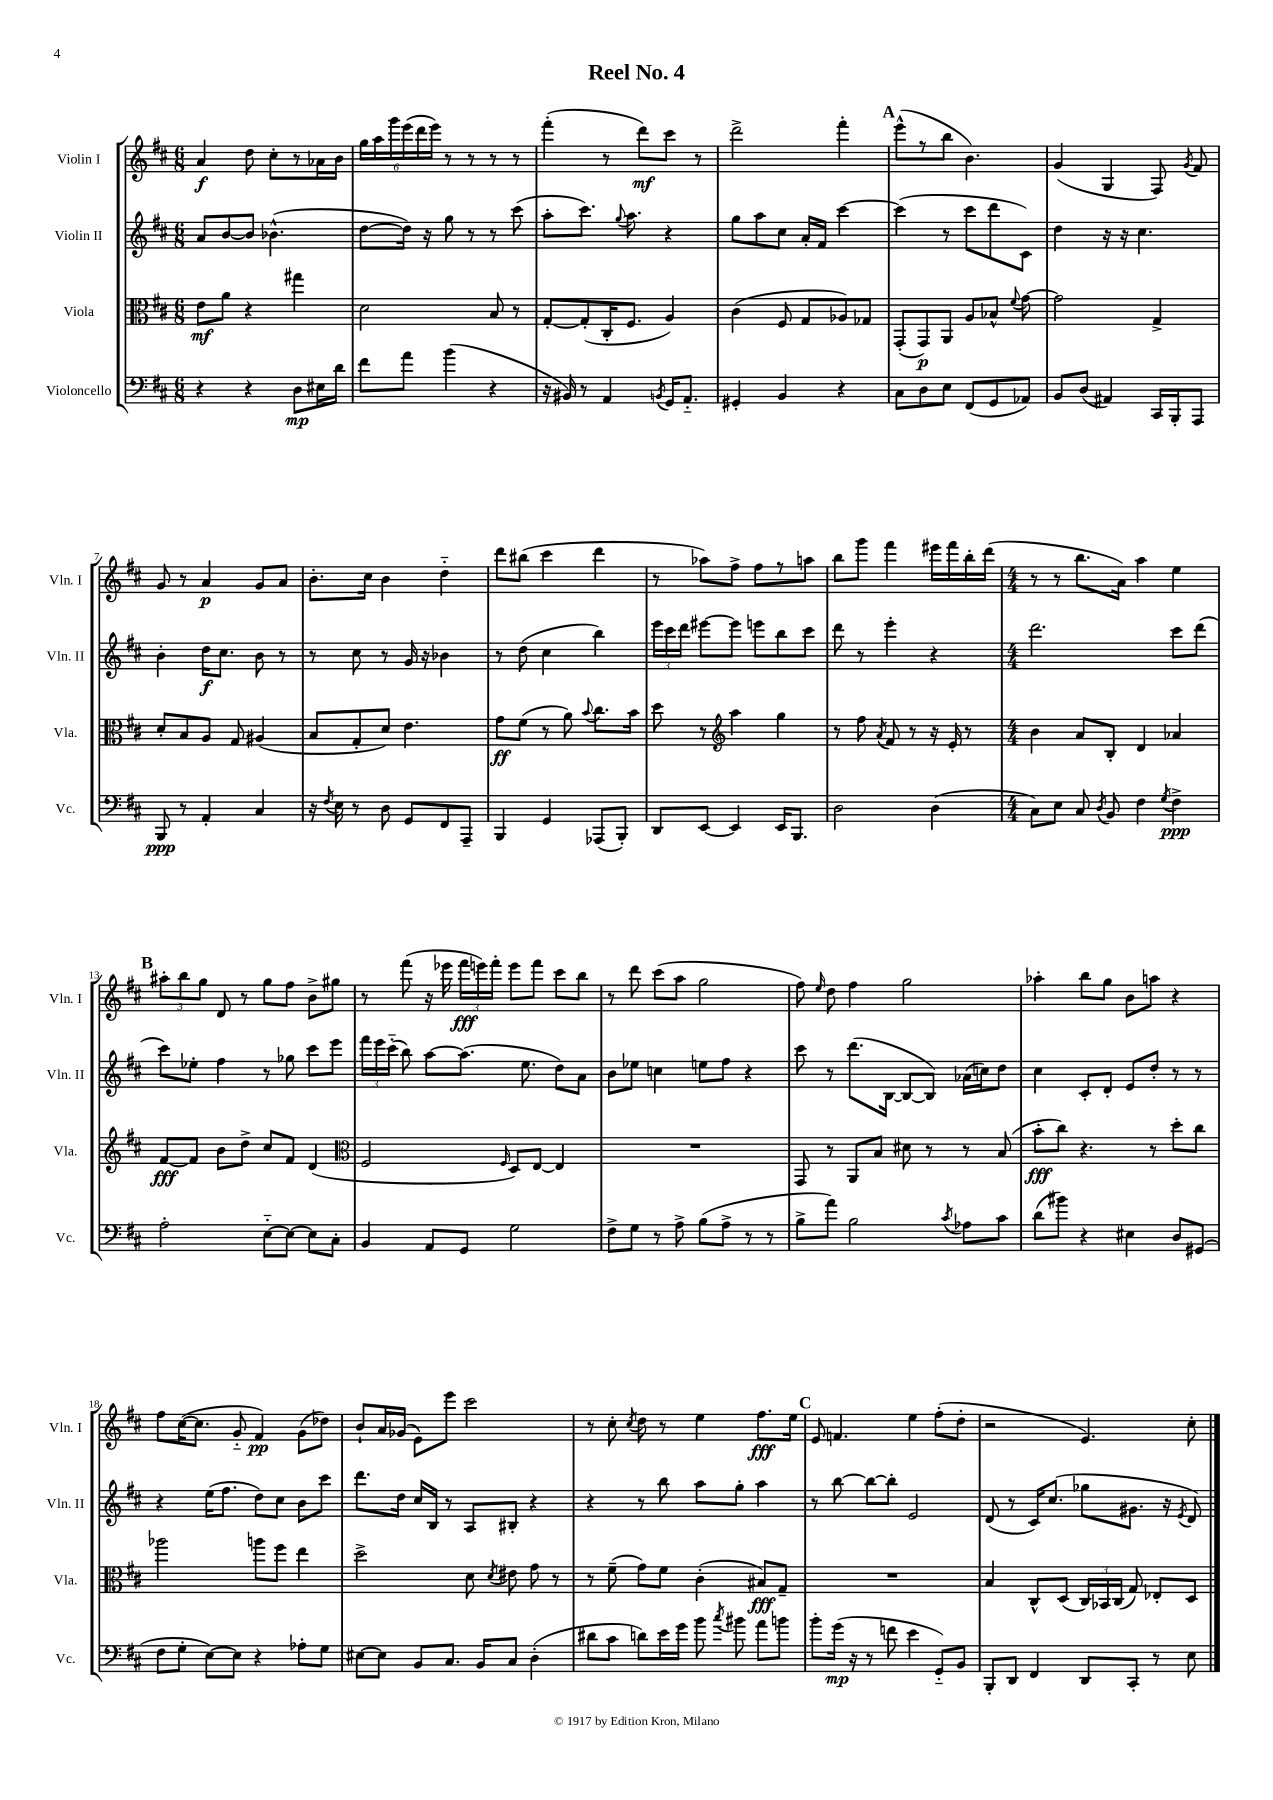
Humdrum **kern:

**kern	**dynam	**kern	**dynam	**kern	**dynam	**kern	**dynam
*part4	*part4	*part3	*part3	*part2	*part2	*part1	*part1
*staff4	*staff4	*staff3	*staff3	*staff2	*staff2	*staff1	*staff1
*I"Violoncello	*	*I"Viola	*	*I"Violin II	*	*I"Violin I	*
*I'Vc.	*	*I'Vla.	*	*I'Vln. II	*	*I'Vln. I	*
*clefF4	*	*clefC3	*	*clefG2	*	*clefG2	*
*k[f#c#]	*	*k[f#c#]	*	*k[f#c#]	*	*k[f#c#]	*
*M6/8	*	*M6/8	*	*M6/8	*	*M6/8	*
=1	=1	=1	=1	=1	=1	=1	=1
4r	.	8e\L	mf	8a/L	.	4a/	f
.	.	8a\J	.	[8b/	.	.	.
4r	.	4r	.	8b/J]	.	8dd\	.
.	.	.	.	(4.b-X^^\	.	8cc#'\L	.
8D\L	mp	4gg#X\	.	.	.	8r	.
16E#X\L	.	.	.	.	.	16a-X\L	.
16d\JJ	.	.	.	.	.	16b\JJ	.
=2	=2	=2	=2	=2	=2	=2	=2
8f#\L	.	2d\	.	[8dd\L	.	24gg\LL	.
.	.	.	.	.	.	24aa\	.
.	.	.	.	.	.	24ggg\	.
8a\J	.	.	.	16dd\Jk])	.	(24eee\	.
.	.	.	.	.	.	24ddd\	.
.	.	.	.	16r	.	.	.
.	.	.	.	.	.	24eee\JJ)	.
(4b\	.	.	.	8gg\	.	8r	.
.	.	.	.	8r	.	8r	.
4r	.	8B/	.	8r	.	8r	.
.	.	8r	.	(8ccc#\	.	8r	.
=3	=3	=3	=3	=3	=3	=3	=3
16r	.	[8G'/L	.	8aa'\L	.	(4fff#'\	.
16BB#X/)	.	.	.	.	.	.	.
8r	.	(8G'/]	.	8.ccc#\J)	.	.	.
4AA/	.	16C#'/K	.	.	.	8r	.
.	.	.	.	8qqgg/	.	.	.
.	.	8.F#/J	.	8.aa\	.	.	.
.	.	.	.	.	.	8ddd\L)	mf
8qBBn/	.	.	.	.	.	.	.
16GG/KL	.	4A/)	.	4r	.	8ccc#\J	.
8.AA/J	.	.	.	.	.	.	.
.	.	.	.	.	.	8r	.
=4	=4	=4	=4	=4	=4	=4	=4
4GG#X'/	.	(4c#\	.	8gg\L	.	2ddd^\	.
.	.	.	.	8aa\	.	.	.
4BB/	.	8F#/	.	8cc#\J	.	.	.
.	.	8G/L	.	16a'/LL	.	.	.
.	.	.	.	16f#/JJ	.	.	.
4r	.	8A-X/)	.	[4ccc#\	.	4fff#'\	.
.	.	8G-X/J	.	.	.	.	.
!!LO:REH:place=s1:t=A
=5	=5	=5	=5	=5	=5	=5	=5
8C#\L	.	(8GG'/L	.	(4ccc#\]	.	(8eee^^\L	.
8D\	.	8GG/)	p	.	.	8r	.
8E\J	.	8AA/J	.	8r	.	8bb\J	.
(8FF#/L	.	8A/L	.	8ccc#\L	.	4.b\)	.
8GG/	.	8B-X^^/J	.	8ddd\	.	.	.
.	.	8qqf#/	.	.	.	.	.
8AA-X/J)	.	[8g\	.	8c#\J)	.	.	.
=6	=6	=6	=6	=6	=6	=6	=6
8BB/L	.	2g\]	.	4dd\	.	(4g/	.
(8D/J	.	.	.	.	.	.	.
4AA#X/)	.	.	.	16r	.	4G/	.
.	.	.	.	16r	.	.	.
.	.	.	.	4.cc#\	.	.	.
16CC#/LL	.	4G^/	.	.	.	8F#/)	.
16BBB'/J	.	.	.	.	.	.	.
.	.	.	.	.	.	8qg/	.
8AAA/J	.	.	.	.	.	8f#/	.
!!LO:LB:g=z
=7	=7	=7	=7	=7	=7	=7	=7
8BBB/	ppp	8d'/L	.	4b'\	.	8g/	.
8r	.	8B/	.	.	.	8r	.
4AA'/	.	8A/J	.	16dd\KL	f	4a/	p
.	.	.	.	8.cc#\J	.	.	.
.	.	8G/	.	.	.	.	.
4C#/	.	(4A#X/	.	8b\	.	8g/L	.
.	.	.	.	8r	.	8a/J	.
=8	=8	=8	=8	=8	=8	=8	=8
16r	.	8B/L	.	8r	.	8.b'\L	.
8qF#/	.	.	.	.	.	.	.
16E\	.	.	.	.	.	.	.
8r	.	8G'/	.	8cc#\	.	.	.
.	.	.	.	.	.	16cc#\Jk	.
8D\	.	8d/J)	.	8r	.	4b\	.
8GG/L	.	4.e\	.	16g/	.	.	.
.	.	.	.	16r	.	.	.
8FF#/	.	.	.	4b-X\	.	4dd\	.
8AAA~/J	.	.	.	.	.	.	.
=9	=9	=9	=9	=9	=9	=9	=9
4BBB/	.	8g\L	ff	8r	.	8ddd\L	.
.	.	(8f#\J	.	(8dd\	.	(8bb#X\J	.
4GG/	.	8r	.	4cc#\	.	4ccc#\	.
.	.	8a\)	.	.	.	.	.
.	.	8qqb/	.	.	.	.	.
(8AAA-X/L	.	8.cc#\L	.	4bb\)	.	4ddd\	.
8BBB'/J)	.	.	.	.	.	.	.
.	.	16b\Jk	.	.	.	.	.
=10	=10	=10	=10	=10	=10	=10	=10
8DD/L	.	8dd\	.	24eee\LL	.	8r	.
.	.	.	.	24ccc#\	.	.	.
.	.	.	.	24ddd\JJ	.	.	.
[8EE/J	.	8r	.	[8eee#X\L	.	8aa-X\L)	.
*	*	*clefG2	*	*	*	*	*
4EE/]	.	4aa\	.	8eee#\J]	.	8ff#^\J	.
.	.	.	.	8eeen\L	.	8ff#\L	.
16EE/KL	.	4gg\	.	8bb\	.	8r	.
8.BBB/J	.	.	.	.	.	.	.
.	.	.	.	8ccc#\J	.	8aan\J	.
=11	=11	=11	=11	=11	=11	=11	=11
2D\	.	8r	.	8ddd\	.	8bb\L	.
.	.	8ff#\	.	8r	.	8ggg\J	.
.	.	8qa/	.	.	.	.	.
.	.	8f#/	.	4eee'\	.	4fff#\	.
.	.	8r	.	.	.	.	.
(4D\	.	16r	.	4r	.	16eee#X\LL	.
.	.	16e'/	.	.	.	16fff#\	.
.	.	8r	.	.	.	16bb'\	.
.	.	.	.	.	.	(16ddd\JJ	.
=12	=12	=12	=12	=12	=12	=12	=12
*M4/4	*	*M4/4	*	*M4/4	*	*M4/4	*
8C#\L)	.	4b\	.	2.ddd\	.	8r	.
8E\J	.	.	.	.	.	8r	.
8C#/	.	8a/L	.	.	.	8.bb\L	.
8qD/	.	.	.	.	.	.	.
8BB/	.	8B'/J	.	.	.	.	.
.	.	.	.	.	.	16a\Jk)	.
4F#\	.	4d/	.	.	.	4aa\	.
8qG/	.	.	.	.	.	.	.
4F#^\	ppp	4a-X/	.	8ccc#\L	.	4ee\	.
.	.	.	.	(8ddd\J	.	.	.
!!LO:LB:g=z
!!LO:REH:place=s1:t=B
=13	=13	=13	=13	=13	=13	=13	=13
2A'\	.	[8f#/L	fff	8ccc#\L)	.	12aa#X'\L	.
.	.	.	.	.	.	12bb\	.
.	.	8f#/J]	.	8ee-X'\J	.	.	.
.	.	.	.	.	.	12gg\J	.
.	.	8b\L	.	4ff#\	.	8d/	.
.	.	8dd^\J	.	.	.	8r	.
[8E\L	.	8cc#/L	.	8r	.	8gg\L	.
8E\J_	.	8f#/J	.	8gg-X\	.	8ff#\J	.
8E\L]	.	(4d/	.	8ccc#\L	.	8b^\L	.
8C#'\J	.	.	.	8eee\J	.	8gg#X\J	.
=14	=14	=14	=14	=14	=14	=14	=14
*	*	*clefC3	*	*	*	*	*
4BB/	.	2F#/	.	24fff#\LL	.	8r	.
.	.	.	.	24eee\	.	.	.
.	.	.	.	(24ccc#\JJ	.	.	.
.	.	.	.	8bb\)	.	(8fff#\	.
8AA/L	.	.	.	[8aa\L	.	16r	.
.	.	.	.	.	.	16eee-X\	.
8GG/J	.	.	.	(8.aa\J]	.	24fff#\LL	fff
.	.	.	.	.	.	24eeen\)	.
.	.	.	.	.	.	24fff#'\JJ	.
.	.	16qqF#/	.	.	.	.	.
2G\	.	8D/L)	.	.	.	8eee\L	.
.	.	.	.	8.ee\	.	.	.
.	.	[8E/J	.	.	.	8fff#\J	.
.	.	4E/]	.	8dd\L)	.	8ccc#\L	.
.	.	.	.	8a\J	.	8bb\J	.
=15	=15	=15	=15	=15	=15	=15	=15
8F#^\L	.	1r	.	8b\L	.	8r	.
8G\J	.	.	.	8ee-X\J	.	8ddd\	.
8r	.	.	.	4ccn\	.	(8ccc#\L	.
8A^\	.	.	.	.	.	8aa\J	.
(8B\L	.	.	.	8een\L	.	2gg\	.
8A^\J	.	.	.	8ff#\J	.	.	.
8r	.	.	.	4r	.	.	.
8r	.	.	.	.	.	.	.
=16	=16	=16	=16	=16	=16	=16	=16
8B^\L	.	8GG/	.	8ccc#\	.	8ff#\)	.
.	.	.	.	.	.	16qqee/	.
8a\J)	.	8r	.	8r	.	8dd\	.
2B\	.	8AA/L	.	(8.ddd\L	.	4ff#\	.
.	.	8B/J	.	.	.	.	.
.	.	.	.	[16B\Jk	.	.	.
.	.	8d#X\	.	8B/L_	.	2gg\	.
.	.	8r	.	8B/J])	.	.	.
8qc#/	.	.	.	.	.	.	.
8A-X\L	.	8r	.	(16a-X\LL	.	.	.
.	.	.	.	16ccn\J)	.	.	.
8c#\J	.	(8B/	.	8dd\J	.	.	.
=17	=17	=17	=17	=17	=17	=17	=17
(8d\L	.	8b'\L	fff	4cc#\	.	4aa-X'\	.
8b#X\J)	.	8cc#\J)	.	.	.	.	.
4r	.	4.r	.	8c#'/L	.	8bb\L	.
.	.	.	.	8d'/J	.	8gg\J	.
4E#X\	.	.	.	8e/L	.	8b\L	.
.	.	8r	.	8dd'/J	.	8aan\J	.
8D/L	.	8dd'\L	.	8r	.	4r	.
(8GG#X/J	.	8cc#\J	.	8r	.	.	.
!!LO:LB:g=z
=18	=18	=18	=18	=18	=18	=18	=18
8F#\L	.	2aa-X\	.	4r	.	8ff#\L	.
8G'\J	.	.	.	.	.	([16cc#\K	.
.	.	.	.	.	.	8.cc#\J]	.
[8E\L)	.	.	.	(16ee\KL	.	.	.
.	.	.	.	8.ff#\J	.	.	.
8E\J]	.	.	.	.	.	8g/	.
4r	.	8aan\L	.	8dd\L)	.	4f#/)	pp
.	.	8ff#\J	.	8cc#\J	.	.	.
8A-X'\L	.	4ee\	.	8b\L	.	(8g\L	.
8G\J	.	.	.	8ccc#\J	.	8dd-X\J)	.
=19	=19	=19	=19	=19	=19	=19	=19
[8E#X\L	.	2dd^\	.	8.ddd\L	.	8b`/L	.
8E#\J]	.	.	.	.	.	16a/L	.
.	.	.	.	16dd\Jk	.	(16g-X/JJ	.
8BB/L	.	.	.	16cc#/LL	.	8e\L)	.
.	.	.	.	16B/JJ	.	.	.
8.C#/J	.	.	.	8r	.	8eee\J	.
.	.	8d\	.	8A/L	.	2ccc#\	.
16BB/KL	.	.	.	.	.	.	.
.	.	8qd/	.	.	.	.	.
8C#/J	.	8e#X\	.	8B#X'/J	.	.	.
(4D'\	.	8g\	.	4r	.	.	.
.	.	8r	.	.	.	.	.
=20	=20	=20	=20	=20	=20	=20	=20
8d#X\L	.	8r	.	4r	.	8r	.
8c#\J	.	(8f#~\	.	.	.	8cc#'\	.
.	.	.	.	.	.	8qcc#/	.
8dn\L)	.	8g\L)	.	8r	.	8dd\	.
16e\L	.	8f#\J	.	8bb\	.	8r	.
16g\JJ	.	.	.	.	.	.	.
8b\	.	(4c#'\	.	8aa\L	.	4ee\	.
8qcc#/	.	.	.	.	.	.	.
8b#X\	.	.	.	8gg'\J	.	.	.
8a\L	.	8B#X/L)	fff	4aa\	.	8.ff#\L	fff
8bn\J	.	8G~/J	.	.	.	.	.
.	.	.	.	.	.	16ee\Jk	.
!!LO:REH:place=s1:t=C
=21	=21	=21	=21	=21	=21	=21	=21
8b'\L	.	1r	.	8r	.	8e/	.
(16g\Jk	mp	.	.	[8bb\	.	4.fn/	.
16r	.	.	.	.	.	.	.
8r	.	.	.	8bb\L_	.	.	.
8fn\	.	.	.	8bb'\J]	.	.	.
4e\	.	.	.	2e/	.	4ee\	.
8GG/L)	.	.	.	.	.	(8ff#'\L	.
8BB/J	.	.	.	.	.	8dd'\J	.
=22	=22	=22	=22	=22	=22	=22	=22
8BBB'/L	.	4B/	.	(8d/	.	2r	.
8DD/J	.	.	.	8r	.	.	.
4FF#/	.	8C#^^/L	.	16c#/KL)	.	.	.
.	.	.	.	(8.cc#/J	.	.	.
.	.	(8D/J	.	.	.	.	.
8DD/L	.	24C#/LL)	.	8gg-X\L	.	4.e/)	.
.	.	24BB-X/	.	.	.	.	.
.	.	(24C#/JJ	.	.	.	.	.
8CC#'/J	.	8G/)	.	8.g#X\J	.	.	.
8r	.	8E-X'/L	.	.	.	.	.
.	.	.	.	16r	.	.	.
.	.	.	.	8qe/	.	.	.
8E\	.	8D/J	.	8d/)	.	8cc#'\	.
==	==	==	==	==	==	==	==
*-	*-	*-	*-	*-	*-	*-	*-
